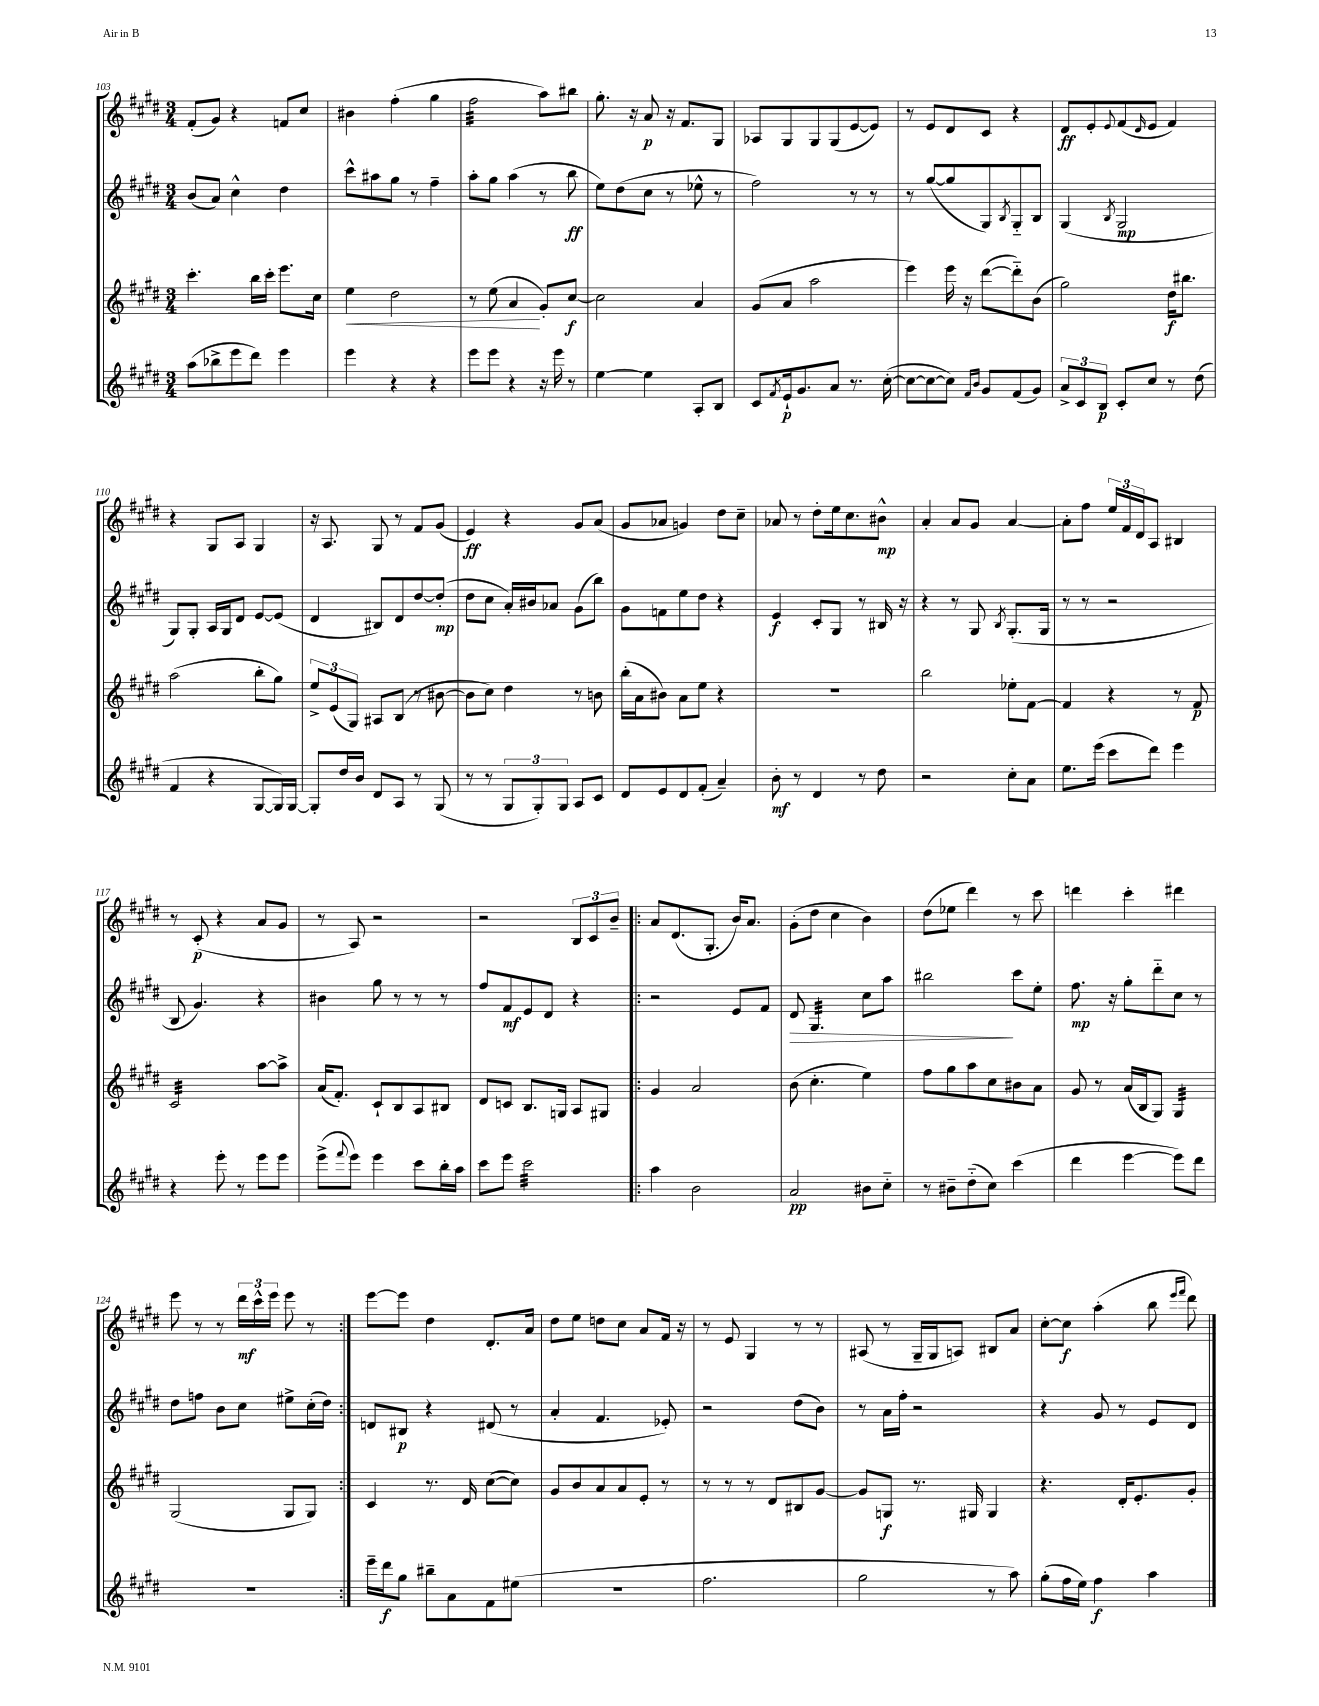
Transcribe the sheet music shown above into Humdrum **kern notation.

**kern	**dynam	**kern	**dynam	**kern	**dynam	**kern	**dynam
*part4	*part4	*part3	*part3	*part2	*part2	*part1	*part1
*staff4	*staff4	*staff3	*staff3	*staff2	*staff2	*staff1	*staff1
*clefG2	*	*clefG2	*	*clefG2	*	*clefG2	*
*k[f#c#g#d#]	*	*k[f#c#g#d#]	*	*k[f#c#g#d#]	*	*k[f#c#g#d#]	*
*M3/4	*	*M3/4	*	*M3/4	*	*M3/4	*
=103	=103	=103	=103	=103	=103	=103	=103
(8aa\L	.	4.ccc#'\	.	(8b/L	.	(8f#'/L	.
8bb-X^\	.	.	.	8a/J)	.	8g#/J)	.
8eee\	.	.	.	4cc#^^\	.	4r	.
8ddd#\J)	.	16bb\LL	.	.	.	.	.
.	.	16ccc#'\JJ	.	.	.	.	.
4eee\	.	8.eee\L	.	4dd#\	.	8fn/L	.
.	.	.	.	.	.	8cc#/J	.
.	.	16cc#\Jk	.	.	.	.	.
=104	=104	=104	=104	=104	=104	=104	=104
!	!	!	!LO:HP:b	!	!	!	!
4eee\	.	4ee\	<	8ccc#^^\L	.	4b#X\	.
.	.	.	.	8aa#X\	.	.	.
4r	.	2dd#\	.	8gg#\J	.	(4ff#'\	.
.	.	.	.	8r	.	.	.
4r	.	.	.	4ff#~\	.	4gg#\	.
=105	=105	=105	=105	=105	=105	=105	=105
*	*	*	*	*	*	*tremolo	*
8eee\L	.	8r	.	8aa'\L	.	32ff#\LLL	.
.	.	.	.	.	.	32ff#\	.
.	.	.	.	.	.	32ff#\	.
.	.	.	.	.	.	32ff#\	.
8eee\J	.	(8ee\	.	8gg#\J	.	32ff#\	.
.	.	.	.	.	.	32ff#\	.
.	.	.	.	.	.	32ff#\	.
.	.	.	.	.	.	32ff#\	.
4r	.	4a/	.	(4aa\	.	32ff#\	.
.	.	.	.	.	.	32ff#\	.
.	.	.	.	.	.	32ff#\	.
.	.	.	.	.	.	32ff#\	.
.	.	.	.	.	.	32ff#\	.
.	.	.	.	.	.	32ff#\	.
.	.	.	.	.	.	32ff#\	.
.	.	.	.	.	.	32ff#\JJJ	.
*	*	*	*	*	*	*Xtremolo	*
16r	.	8g#'/L)	[	8r	.	8aa\L)	.
16eee\	.	.	.	.	.	.	.
8r	.	[8cc#/J	f	8bb\	ff	8bb#X\J	.
=106	=106	=106	=106	=106	=106	=106	=106
[4ee\	.	2cc#\]	.	8ee\L)	.	8.gg#'\	.
.	.	.	.	(8dd#\	.	.	.
.	.	.	.	.	.	16r	.
4ee\]	.	.	.	8cc#\J	.	8a/	p
.	.	.	.	8r	.	16r	.
.	.	.	.	.	.	8.f#/L	.
8A'/L	.	4a/	.	8ee-X^^\	.	.	.
8B/J	.	.	.	8r	.	8G#/J	.
=107	=107	=107	=107	=107	=107	=107	=107
8c#/L	.	(8g#/L	.	2ff#\)	.	8A-X/L	.
8qf#/	.	.	.	.	.	.	.
16e`/k	p	8a/J	.	.	.	8G#/	.
8.g#/	.	.	.	.	.	.	.
.	.	2aa\	.	.	.	8G#/	.
8a/J	.	.	.	.	.	(8G#/	.
8.r	.	.	.	8r	.	[8e/	.
.	.	.	.	8r	.	8e/J])	.
([16cc#'\	.	.	.	.	.	.	.
=108	=108	=108	=108	=108	=108	=108	=108
8cc#\L_	.	4eee\)	.	8r	.	8r	.
8cc#\_	.	.	.	([8gg#/L	.	8e/L	.
8cc#\J])	.	16eee\	.	8gg#/]	.	8d#/	.
.	.	16r	.	.	.	.	.
16qqf#/LL	.	.	.	.	.	.	.
16qqb/JJ	.	.	.	.	.	.	.
8g#/L	.	([8ddd#\L	.	8G#/)	.	8c#/J	.
.	.	.	.	8qB/	.	.	.
(8f#/	.	8ddd#\])	.	8G#/	.	4r	.
8g#/J)	.	(8b\J	.	8B/J	.	.	.
=109	=109	=109	=109	=109	=109	=109	=109
12a^/L	.	2gg#\)	.	(4G#/	.	8d#/L	ff
12c#/	.	.	.	.	.	.	.
.	.	.	.	.	.	8e'/	.
12B/J	p	.	.	.	.	.	.
.	.	.	.	8qB/	.	8qqe/	.
8c#'/L	.	.	.	2G#/	mp	(8f#/	.
.	.	.	.	.	.	16qqd#/	.
8cc#/J	.	.	.	.	.	8e/J	.
8r	.	16dd#\KL	f	.	.	4f#/)	.
.	.	8.bb#X\J	.	.	.	.	.
(8dd#\	.	.	.	.	.	.	.
!!LO:LB:g=z
=110	=110	=110	=110	=110	=110	=110	=110
4f#/	.	(2aa\	.	8G#/L)	.	4r	.
.	.	.	.	8G#'/J	.	.	.
4r	.	.	.	16A/LL	.	8G#/L	.
.	.	.	.	16G#/J	.	.	.
.	.	.	.	8d#/J	.	8A/J	.
[8G#/L	.	8bb'\L	.	[8e/L	.	4G#/	.
16G#/L])	.	8gg#\J)	.	(8e/J]	.	.	.
[16G#/JJ	.	.	.	.	.	.	.
=111	=111	=111	=111	=111	=111	=111	=111
8G#'/L]	.	12ee^/L	.	4d#/	.	16r	.
.	.	.	.	.	.	8.A/	.
.	.	(12e/	.	.	.	.	.
16dd#/L	.	.	.	.	.	.	.
.	.	12G#/J)	.	.	.	.	.
16b/JJ	.	.	.	.	.	.	.
8d#/L	.	8A#X/L	.	8B#X/L)	.	8G#/	.
8A/J	.	(8B/J	.	8d#/	.	8r	.
8r	.	8r	.	[8dd#/	.	8f#/L	.
(8G#/	.	[8b#X\	.	(8dd#'/J]	mp	(8g#/J	.
=112	=112	=112	=112	=112	=112	=112	=112
8r	.	8b#\L]	.	8dd#\L	.	4e/)	ff
8r	.	8cc#\J)	.	8cc#\J	.	.	.
12G#/L	.	4dd#\	.	16a'/LL)	.	4r	.
.	.	.	.	16b#X/J	.	.	.
12G#'/)	.	.	.	.	.	.	.
.	.	.	.	8a-X/J	.	.	.
12G#/J	.	.	.	.	.	.	.
8A/L	.	8r	.	(8g#\L	.	8g#/L	.
8c#/J	.	8bn\	.	8bb\J)	.	(8a/J	.
=113	=113	=113	=113	=113	=113	=113	=113
8d#/L	.	(16bb'\LL	.	8g#\L	.	8g#/L	.
.	.	16a\J	.	.	.	.	.
8e/	.	8b#X\J)	.	8fn\	.	8a-X/J	.
8d#/	.	8a\L	.	8ee\	.	4gn/)	.
(8f#'/J	.	8ee\J	.	8dd#\J	.	.	.
4a~/)	.	4r	.	4r	.	8dd#\L	.
.	.	.	.	.	.	8cc#~\J	.
=114	=114	=114	=114	=114	=114	=114	=114
8b'\	mf	2.r	.	4e/	f	8a-X/	.
8r	.	.	.	.	.	8r	.
4d#/	.	.	.	8c#'/L	.	8dd#'\L	.
.	.	.	.	8G#/J	.	16ee\k	.
.	.	.	.	.	.	8.cc#\	.
8r	.	.	.	8r	.	.	.
8dd#\	.	.	.	16B#X/	.	8b#X^^\J	mp
.	.	.	.	16r	.	.	.
=115	=115	=115	=115	=115	=115	=115	=115
2r	.	2bb\	.	4r	.	4a'/	.
.	.	.	.	8r	.	8a/L	.
.	.	.	.	8G#/	.	8g#/J	.
.	.	.	.	8qB/	.	.	.
8cc#'\L	.	8ee-X'\L	.	(8.G#'/L	.	[4a/	.
8a\J	.	[8f#\J	.	.	.	.	.
.	.	.	.	16G#/Jk	.	.	.
=116	=116	=116	=116	=116	=116	=116	=116
8.ee\L	.	4f#/]	.	8r	.	8a'\L]	.
.	.	.	.	8r	.	8ff#\J	.
(16eee\Jk	.	.	.	.	.	.	.
8ccc#\L	.	4r	.	2r	.	24ee/LL	.
.	.	.	.	.	.	24f#/	.
.	.	.	.	.	.	24d#/J	.
8ddd#\J)	.	.	.	.	.	8A/J	.
4eee\	.	8r	.	.	.	4B#X/	.
.	.	8f#/	p	.	.	.	.
!!LO:LB:g=z
=117	=117	=117	=117	=117	=117	=117	=117
*	*	*tremolo	*	*	*	*	*
4r	.	32c#/LLL	.	8B/	.	8r	.
.	.	32c#/	.	.	.	.	.
.	.	32c#/	.	.	.	.	.
.	.	32c#/	.	.	.	.	.
.	.	32c#/	.	4.g#/)	.	(8c#'/	p
.	.	32c#/	.	.	.	.	.
.	.	32c#/	.	.	.	.	.
.	.	32c#/	.	.	.	.	.
8eee'\	.	32c#/	.	.	.	4r	.
.	.	32c#/	.	.	.	.	.
.	.	32c#/	.	.	.	.	.
.	.	32c#/	.	.	.	.	.
8r	.	32c#/	.	.	.	.	.
.	.	32c#/	.	.	.	.	.
.	.	32c#/	.	.	.	.	.
.	.	32c#/JJJ	.	.	.	.	.
*	*	*Xtremolo	*	*	*	*	*
8eee\L	.	[8aa\L	.	4r	.	8a/L	.
8eee\J	.	8aa^\J]	.	.	.	8g#/J	.
=118	=118	=118	=118	=118	=118	=118	=118
(8eee^\L	.	(16a/KL	.	4b#X\	.	8r	.
.	.	8.f#'/J)	.	.	.	.	.
8qqfff#/	.	.	.	.	.	.	.
8eee\J)	.	.	.	.	.	8A/)	.
4eee\	.	8c#`/L	.	8gg#\	.	2r	.
.	.	8B/	.	8r	.	.	.
8ccc#\L	.	8A/	.	8r	.	.	.
16bb'\L	.	8B#X/J	.	8r	.	.	.
16aa\JJ	.	.	.	.	.	.	.
=119	=119	=119	=119	=119	=119	=119	=119
8ccc#\L	.	8d#/L	.	8ff#/L	.	2r	.
8eee\J	.	8cn/J	.	8f#/	mf	.	.
*tremolo	*	*	*	*	*	*	*
32ccc#\LLL	.	8.B/L	.	8e/	.	.	.
32ccc#\	.	.	.	.	.	.	.
32ccc#\	.	.	.	.	.	.	.
32ccc#\	.	.	.	.	.	.	.
32ccc#\	.	.	.	8d#/J	.	.	.
32ccc#\	.	.	.	.	.	.	.
32ccc#\	.	16Gn/Jk	.	.	.	.	.
32ccc#\	.	.	.	.	.	.	.
32ccc#\	.	8A/L	.	4r	.	12B/L	.
32ccc#\	.	.	.	.	.	.	.
32ccc#\	.	.	.	.	.	.	.
.	.	.	.	.	.	12c#/	.
32ccc#\	.	.	.	.	.	.	.
32ccc#\	.	8G#X/J	.	.	.	.	.
32ccc#\	.	.	.	.	.	.	.
.	.	.	.	.	.	12b~/J	.
32ccc#\	.	.	.	.	.	.	.
32ccc#\JJJ	.	.	.	.	.	.	.
*Xtremolo	*	*	*	*	*	*	*
=120!|:	=120!|:	=120!|:	=120!|:	=120!|:	=120!|:	=120!|:	=120!|:
4aa\	.	4g#/	.	2r	.	8a/L	.
.	.	.	.	.	.	(8.d#/	.
2b\	.	2a/	.	.	.	.	.
.	.	.	.	.	.	8.G#'/J	.
.	.	.	.	8e/L	.	16b/KL)	.
.	.	.	.	.	.	8.a/J	.
.	.	.	.	8f#/J	.	.	.
=121	=121	=121	=121	=121	=121	=121	=121
!	!	!	!	!	!LO:HP:b	!	!
2a/	pp	(8b\	.	8d#/	>	(8g#'\L	.
*	*	*	*	*tremolo	*	*	*
.	.	4.cc#'\	.	32G#/LLL	.	8dd#\J	.
.	.	.	.	32G#/	.	.	.
.	.	.	.	32G#/	.	.	.
.	.	.	.	32G#/	.	.	.
.	.	.	.	32G#/	.	4cc#\	.
.	.	.	.	32G#/	.	.	.
.	.	.	.	32G#/	.	.	.
.	.	.	.	32G#/	.	.	.
.	.	.	.	32G#/	.	.	.
.	.	.	.	32G#/	.	.	.
.	.	.	.	32G#/	.	.	.
.	.	.	.	32G#/JJJ	.	.	.
*	*	*	*	*Xtremolo	*	*	*
8b#X\L	.	4ee\)	.	8cc#\L	.	4b\)	.
8cc#\J	.	.	.	8aa\J	.	.	.
=122	=122	=122	=122	=122	=122	=122	=122
8r	.	8ff#\L	.	2bb#X\	.	(8dd#\L	.
8b#X~\L	.	8gg#\	.	.	.	8ee-X\J	.
(8dd#\	.	8aa\	.	.	.	4ddd#\)	.
8cc#\J)	.	8cc#\	.	.	.	.	.
(4ccc#\	.	8b#X\	.	8ccc#\L	]	8r	.
.	.	8a\J	.	8ee'\J	.	8ccc#\	.
=123	=123	=123	=123	=123	=123	=123	=123
4ddd#\	.	8g#/	.	8.ff#\	mp	4dddn\	.
.	.	8r	.	.	.	.	.
.	.	.	.	16r	.	.	.
[4eee\	.	(16a/LL	.	8gg#'\L	.	4ccc#'\	.
.	.	16B/J	.	.	.	.	.
.	.	8G#/J)	.	8ddd#\	.	.	.
*	*	*tremolo	*	*	*	*	*
8eee\L])	.	32G#/LLL	.	8cc#\J	.	4ddd#X\	.
.	.	32G#/	.	.	.	.	.
.	.	32G#/	.	.	.	.	.
.	.	32G#/	.	.	.	.	.
8ddd#\J	.	32G#/	.	8r	.	.	.
.	.	32G#/	.	.	.	.	.
.	.	32G#/	.	.	.	.	.
.	.	32G#/JJJ	.	.	.	.	.
*	*	*Xtremolo	*	*	*	*	*
!!LO:LB:g=z
=124	=124	=124	=124	=124	=124	=124	=124
2.r	.	(2G#/	.	8dd#\L	.	8eee\	.
.	.	.	.	8ffn\J	.	8r	.
.	.	.	.	8b\L	.	8r	.
.	.	.	.	8cc#\J	.	24ddd#\LL	mf
.	.	.	.	.	.	24ccc#^^\	.
.	.	.	.	.	.	24eee\JJ	.
.	.	8G#/L	.	8ee#X^\L	.	8eee\	.
.	.	8G#/J)	.	(16cc#'\L	.	8r	.
.	.	.	.	16dd#\JJ)	.	.	.
=125:|!	=125:|!	=125:|!	=125:|!	=125:|!	=125:|!	=125:|!	=125:|!
16eee~\LL	.	4c#/	.	8dn/L	.	[8eee\L	.
16ddd#\J	f	.	.	.	.	.	.
8gg#\J	.	.	.	8B#X/J	p	8eee\J]	.
8bb#X~\L	.	8.r	.	4r	.	4dd#\	.
8a\	.	.	.	.	.	.	.
.	.	16d#/	.	.	.	.	.
8f#\	.	([8cc#\L	.	(8d#X/	.	8.d#'/L	.
(8ee#X\J	.	8cc#\J])	.	8r	.	.	.
.	.	.	.	.	.	16a/Jk	.
=126	=126	=126	=126	=126	=126	=126	=126
2.r	.	8g#/L	.	4a'/	.	8dd#\L	.
.	.	8b/	.	.	.	8ee\J	.
.	.	8a/	.	4.f#/	.	8ddn\L	.
.	.	8a/	.	.	.	8cc#\J	.
.	.	8e'/J	.	.	.	8a/L	.
.	.	8r	.	8e-X'/)	.	16f#/Jk	.
.	.	.	.	.	.	16r	.
=127	=127	=127	=127	=127	=127	=127	=127
2.ff#\	.	8r	.	2r	.	8r	.
.	.	8r	.	.	.	8e/	.
.	.	8r	.	.	.	4G#/	.
.	.	8d#/L	.	.	.	.	.
.	.	8B#X/	.	(8dd#\L	.	8r	.
.	.	[8g#/J	.	8b\J)	.	8r	.
=128	=128	=128	=128	=128	=128	=128	=128
2gg#\	.	8g#/L]	.	8r	.	(8A#X/	.
.	.	8Gn/J	f	16a\LL	.	8r	.
.	.	.	.	16ff#'\JJ	.	.	.
.	.	8.r	.	2r	.	16G#~/LL	.
.	.	.	.	.	.	16G#/J	.
.	.	.	.	.	.	8An/J)	.
.	.	16G#X/	.	.	.	.	.
8r	.	4G#/	.	.	.	8B#X/L	.
8aa\)	.	.	.	.	.	8a/J	.
=129	=129	=129	=129	=129	=129	=129	=129
(8gg#'\L	.	4.r	.	4r	.	[8cc#'\L	.
16ff#\L	.	.	.	.	.	8cc#\J]	f
16ee\JJ)	.	.	.	.	.	.	.
4ff#\	f	.	.	8g#/	.	(4aa'\	.
.	.	16d#'/KL	.	8r	.	.	.
.	.	8.e'/	.	.	.	.	.
4aa\	.	.	.	8e/L	.	8bb\	.
.	.	.	.	.	.	16qqeee/LL	.
.	.	.	.	.	.	16qqfff#/JJ	.
.	.	8g#'/J	.	8d#/J	.	8ddd#\)	.
==	==	==	==	==	==	==	==
*-	*-	*-	*-	*-	*-	*-	*-
